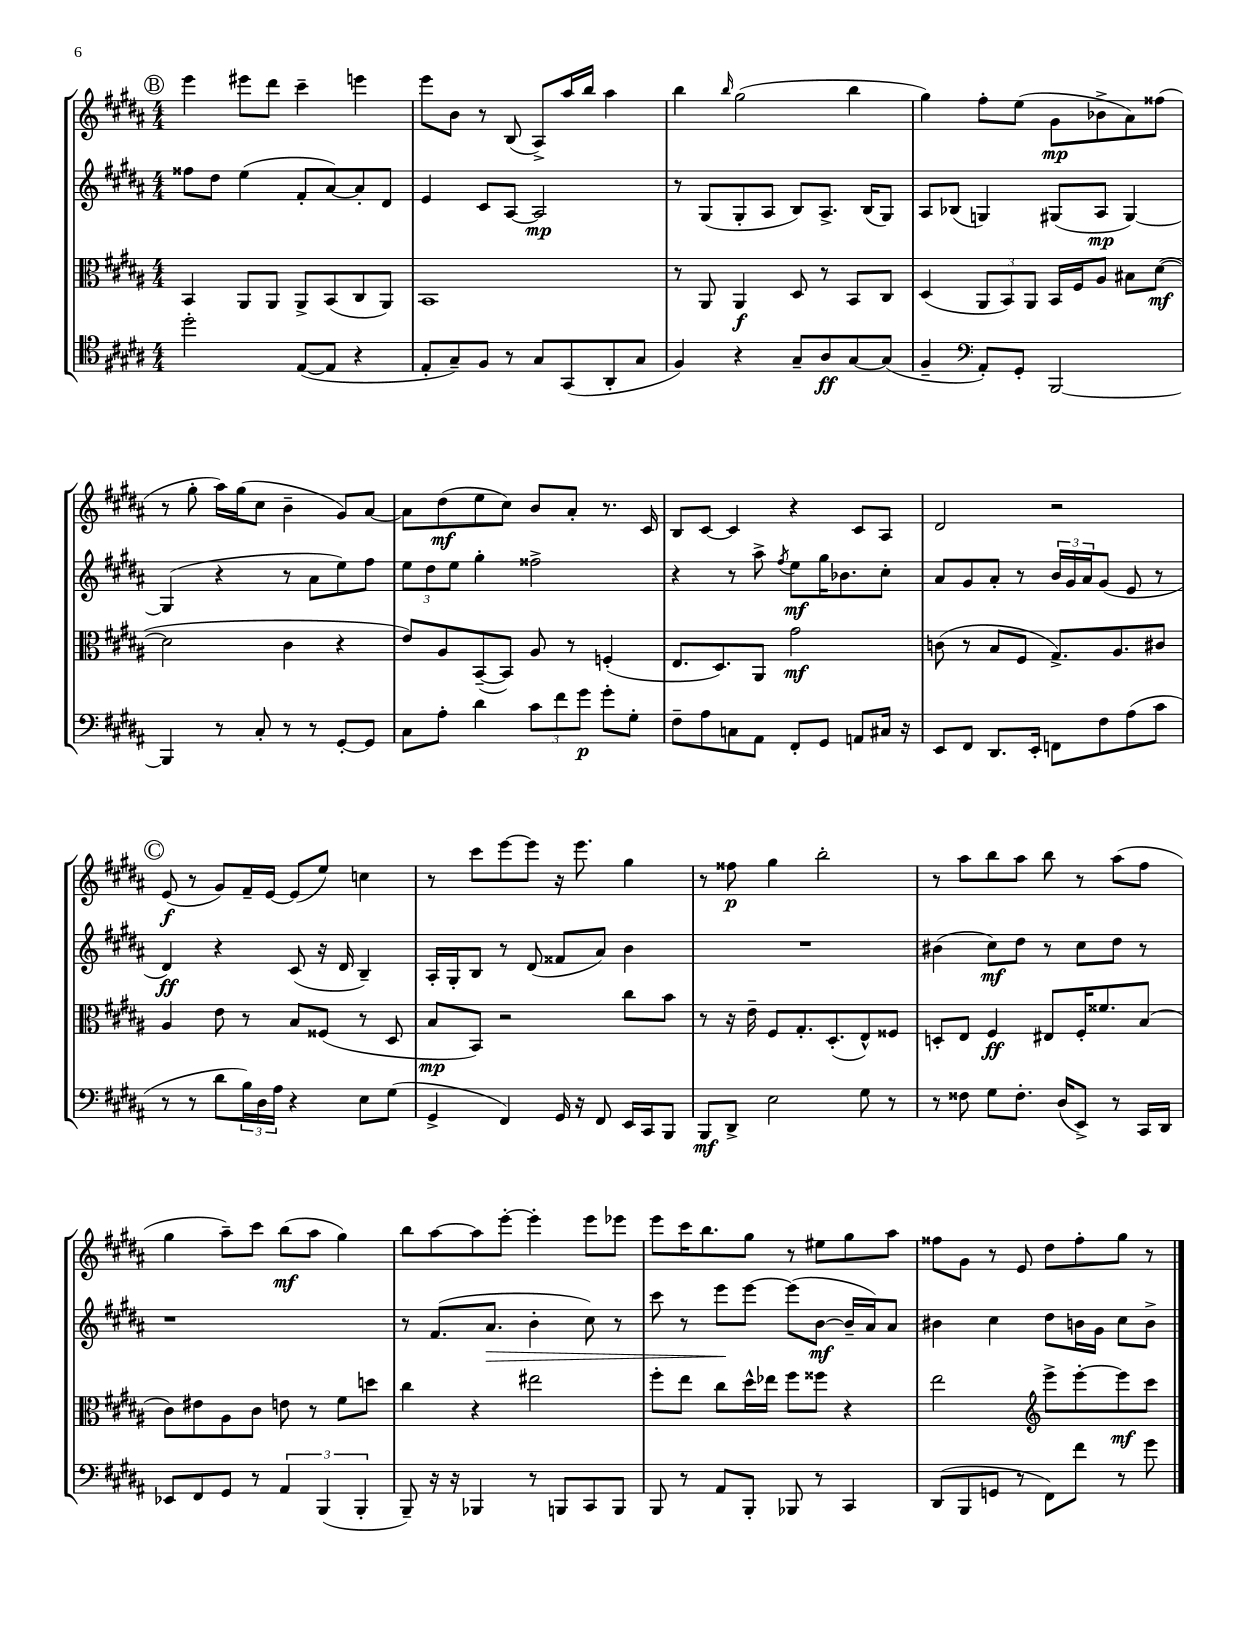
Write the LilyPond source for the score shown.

<<
\new StaffGroup <<
\new Staff = "s0" {
    \clef treble \key b \major \numericTimeSignature \time 4/4
    \mark \markup { \circle "B" } e'''4 eis'''8 dis'''8 cis'''4-- e'''4 |
    e'''8 b'8 r8 b8( ais8->) ais''16 b''16 ais''4 |
    b''4 \grace { b''16 } gis''2( b''4 |
    gis''4) fis''8-. e''8( gis'8\mp bes'8-> ais'8) fisis''8( |
    r8 gis''8-. ais''16) gis''16( cis''8 b'4-- gis'8) ais'8~ |
    ais'8 dis''8\mf( e''8 cis''8) b'8 ais'8-. r8. cis'16 |
    b8 cis'8~ cis'4 r4 cis'8 ais8 |
    dis'2 r2 |
    \mark \markup { \circle "C" } e'8\f( r8 gis'8) fis'16-- e'16~ e'8( e''8) c''4 |
    r8 cis'''8 e'''8~ e'''8 r16 e'''8. gis''4 |
    r8 fisis''8\p gis''4 b''2-. |
    r8 ais''8 b''8 ais''8 b''8 r8 ais''8( fis''8 |
    gis''4 ais''8--) cis'''8 b''8\mf( ais''8 gis''4) |
    b''8 ais''8~ ais''8 e'''8~-. e'''4-. e'''8 ees'''8 |
    e'''8 cis'''16 b''8. gis''8 r8 eis''8 gis''8 ais''8 |
    fisis''8 gis'8 r8 e'8 dis''8 fisis''8-. gis''8 r8 \bar "|." |
}
\new Staff = "s1" {
    \clef treble \key b \major \numericTimeSignature \time 4/4
    \mark \markup { \circle "B" } fisis''8 dis''8 e''4( fis'8-. ais'8~) ais'8-. dis'8 |
    e'4 cis'8 ais8~ ais2\mp |
    r8 gis8( gis8-. ais8 b8) ais8.-> b16( gis8) |
    ais8 bes8( g4) gis8( ais8\mp gis4~) |
    gis4( r4 r8 ais'8 e''8) fis''8 |
    \tuplet 3/2 { e''8 dis''8 e''8 } gis''4-. fisis''2-> |
    r4 r8 ais''8-> \acciaccatura { fis''8 } e''8\mf gis''16 bes'8. cis''8-. |
    ais'8 gis'8 ais'8-. r8 \tuplet 3/2 { b'16 gis'16 ais'16 } gis'8( e'8 r8 |
    \mark \markup { \circle "C" } dis'4\ff) r4 cis'8( r16 dis'16 b4--) |
    ais16-. gis16-. b8 r8 dis'8( fisis'8 ais'8) b'4 |
    R1 |
    bis'4( cis''8\mf) dis''8 r8 cis''8 dis''8 r8 |
    r1 |
    r8 fis'8.( ais'8.\> b'4-. cis''8) r8 |
    cis'''8 r8 e'''8\! e'''8~ e'''8( b'8~\mf b'16-- ais'16) ais'8 |
    bis'4 cis''4 dis''8 b'16 gis'16 cis''8 b'8-> \bar "|." |
}
\new Staff = "s2" {
    \clef alto \key b \major \numericTimeSignature \time 4/4
    \mark \markup { \circle "B" } b,4 ais,8 ais,8 ais,8-> b,8( cis8 ais,8) |
    b,1 |
    r8 ais,8 ais,4\f dis8 r8 b,8 cis8 |
    dis4( \tuplet 3/2 { ais,8 b,8) ais,8 } b,16 fis16 ais8 bis8 dis'8~\mf( |
    dis'2 cis'4 r4 |
    e'8) ais8 b,8~--( b,8) ais8 r8 f4-.( |
    e8. dis8.) ais,8 gis'2\mf |
    c'8( r8 b8 fis8 gis8.->) ais8. cis'8 |
    \mark \markup { \circle "C" } ais4 e'8 r8 b8 fisis8( r8 dis8 |
    b8\mp b,8) r2 cis''8 b'8 |
    r8 r16 e'16-- fis8 gis8.-. dis8.-.( e8-^) fisis8 |
    d8-. e8 fis4\ff eis8 fis16-. fisis'8. b8( |
    cis'8) eis'8 ais8 cis'8 e'8 r8 fis'8 d''8 |
    cis''4 r4 eis''2 |
    fis''8-. e''8 cis''8 dis''16-^ ees''16 fis''8 fisis''8 r4 |
    e''2 \clef treble e'''8-> e'''8~-. e'''8\mf cis'''8 \bar "|." |
}
\new Staff = "s3" {
    \clef tenor \key b \major \numericTimeSignature \time 4/4
    \mark \markup { \circle "B" } dis''2-. e8~( e8 r4 |
    e8-. gis8--) fis8 r8 gis8 gis,8( ais,8-. gis8 |
    fis4) r4 gis8-- ais8\ff gis8~ gis8( |
    fis4-- \clef bass ais,8-.) gis,8-. b,,2~ |
    b,,4 r8 cis8-. r8 r8 gis,8~-. gis,8 |
    cis8 ais8-. dis'4 \tuplet 3/2 { cis'8 fis'8 gis'8\p } gis'8-. gis8-. |
    fis8-- ais8 c8 ais,8 fis,8-. gis,8 a,8 cis16 r16 |
    e,8 fis,8 dis,8. e,16-. f,8 fis8 ais8( cis'8 |
    \mark \markup { \circle "C" } r8 r8 dis'8 \tuplet 3/2 { b16) dis16 ais16 } r4 e8 gis8( |
    gis,4-> fis,4) gis,16 r16 fis,8 e,16 cis,16 b,,8 |
    b,,8\mf dis,8-> e2 gis8 r8 |
    r8 fisis8 gis8 fisis8.-. dis16( e,8->) r8 cis,16 dis,16 |
    ees,8 fis,8 gis,8 r8 \tuplet 3/2 { ais,4 b,,4( b,,4-. } |
    b,,8--) r16 r16 bes,,4 r8 b,,8 cis,8 b,,8 |
    b,,8 r8 ais,8 b,,8-. bes,,8 r8 cis,4 |
    dis,8( b,,8 g,8 r8 fis,8) fis'8 r8 gis'8 \bar "|." |
}
>>
>>
\layout { \context { \Score \remove "Bar_number_engraver" } }
